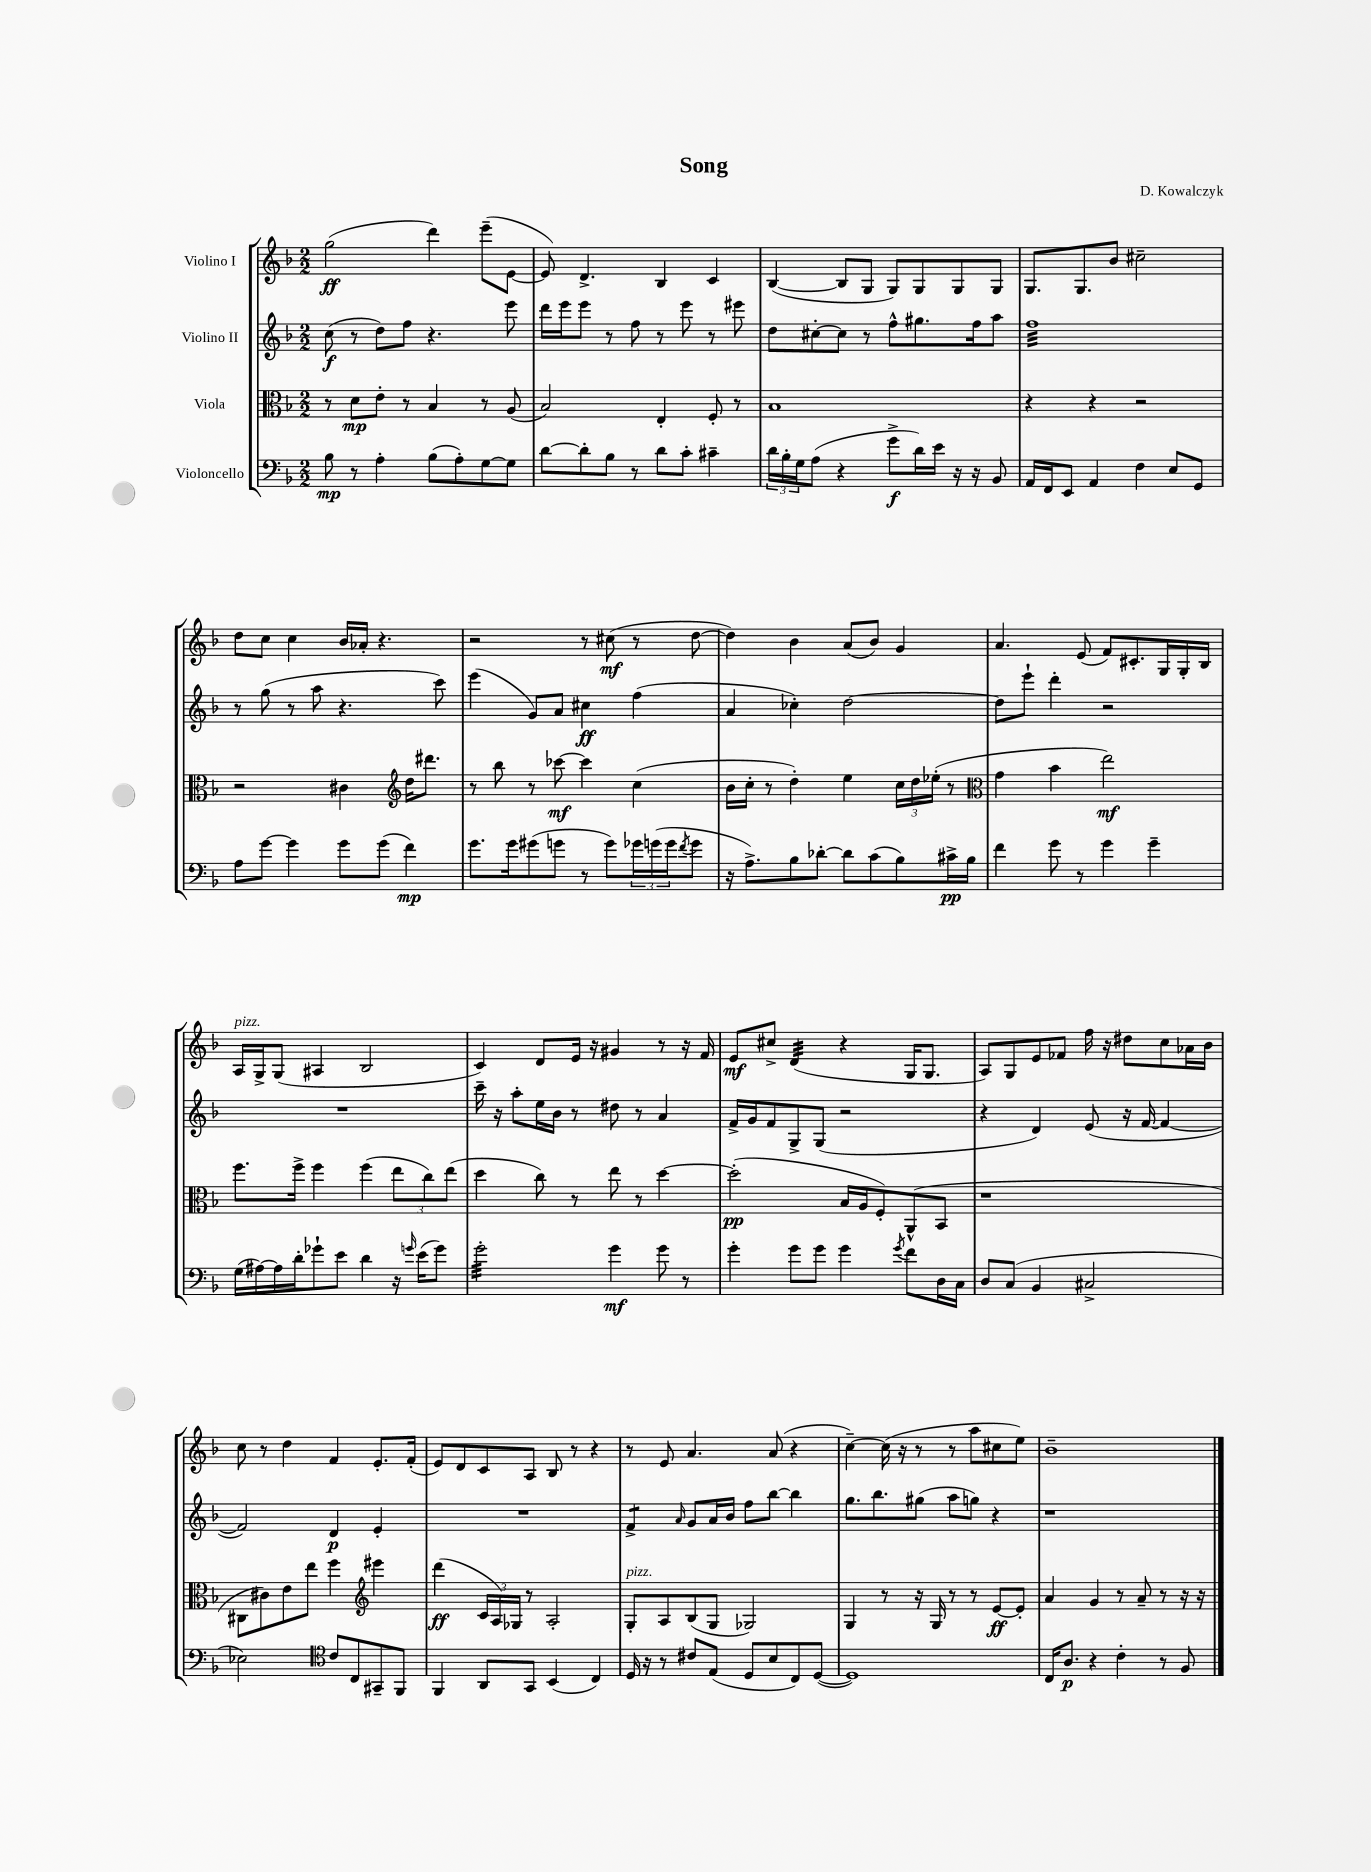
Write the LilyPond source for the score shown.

\header { title = "Song" composer = "D. Kowalczyk" }
<<
\new StaffGroup <<
\new Staff = "s0" \with { instrumentName = "Violino I" } {
    \clef treble \key f \major \numericTimeSignature \time 2/2
    g''2\ff( d'''4) e'''8--( e'8~ |
    e'8) d'4.-> bes4 c'4 |
    bes4~( bes8 g8 g8) g8 g8 g8 |
    g8. g8. bes'8 cis''2-- |
    d''8 c''8 c''4 bes'16 aes'16-. r4. |
    r2 r8 cis''8\mf( r8 d''8~ |
    d''4) bes'4 a'8( bes'8) g'4 |
    a'4. e'8( f'8) cis'8.-. g16 g16-. bes16 |
    a16^\markup { \italic "pizz." } g16-> g8( ais4 bes2 |
    c'4) d'8 e'16 r16 gis'4 r8 r16 f'16 |
    e'8\mf cis''8-> d'4:32( r4 g16 g8. |
    a8) g8 e'8 fes'8 f''16 r16 dis''8 c''8 aes'16 bes'16 |
    c''8 r8 d''4 f'4 e'8.-. f'16-.( |
    e'8) d'8 c'8 a8 bes8 r8 r4 |
    r8 e'8 a'4. a'8( r4 |
    c''4~--) c''16( r16 r8 r8 a''8 cis''8 e''8) |
    bes'1-- \bar "|." |
}
\new Staff = "s1" \with { instrumentName = "Violino II" } {
    \clef treble \key f \major \numericTimeSignature \time 2/2
    c''8\f( r8 d''8) f''8 r4. e'''8 |
    d'''16 e'''16 e'''8 r8 f''8 r8 e'''8 r8 eis'''8 |
    d''8 cis''8~-. cis''8 r8 f''8-^ gis''8. f''16 a''8 |
    f''1:32 |
    r8 g''8( r8 a''8 r4. c'''8) |
    e'''4( g'8) a'8 cis''4\ff f''4( |
    a'4 ces''4-.) d''2~ |
    d''8 e'''8-! d'''4-. r2 |
    R1 |
    c'''16-- r16 a''8-. e''16 bes'16 r8 dis''8 r8 a'4 |
    f'16-> g'16 f'8 g8-> g8( r2 |
    r4 d'4) e'8( r16 f'16~ f'4~ |
    f'2) d'4\p e'4-. |
    R1 |
    f'4:8-> \grace { a'16 } g'8 a'16 bes'16 f''8 bes''8~ bes''4 |
    g''8. bes''8. gis''8( a''8 g''8) r4 |
    r1 \bar "|." |
}
\new Staff = "s2" \with { instrumentName = "Viola" } {
    \clef alto \key f \major \numericTimeSignature \time 2/2
    r8 d'8\mp e'8-. r8 bes4 r8 a8( |
    bes2) e4-. f8-. r8 |
    bes1 |
    r4 r4 r2 |
    r2 cis'4 \clef treble d''16 dis'''8. |
    r8 bes''8 r8 ces'''8~\mf ces'''4 c''4( |
    bes'16 c''16-. r8 d''4-.) e''4 \tuplet 3/2 { c''16 d''16 ees''16-.( } r8 |
    \clef alto g'4 bes'4 e''2\mf) |
    f''8. f''16-> f''4 f''4( \tuplet 3/2 { e''8 c''8) e''8( } |
    d''4 c''8) r8 e''8 r8 d''4~ |
    d''2-.\pp( bes16 a16 f8-.) a,8-^( bes,8 |
    r1 |
    cis8 cis'8) e'8 e''8 f''4 \clef treble eis'''4 |
    d'''4\ff( \tuplet 3/2 { c'16 a16) ges16 } r8 a2-. |
    g8-.^\markup { \italic "pizz." } a8 bes8( g8 ges2) |
    g4 r8 r16 g16 r8 r8 e'8~\ff e'8-. |
    a'4 g'4 r8 a'8-- r8 r16 r16 \bar "|." |
}
\new Staff = "s3" \with { instrumentName = "Violoncello" } {
    \clef bass \key f \major \numericTimeSignature \time 2/2
    bes8\mp r8 a4-. bes8( a8-.) g8~ g8 |
    d'8~ d'8-. bes8 r8 d'8 c'8-. cis'4-- |
    \tuplet 3/2 { d'16 bes16-. g16 } a8( r4 g'8->\f d'16) e'16 r16 r16 bes,8 |
    a,16 f,16 e,8 a,4 f4 e8 g,8 |
    a8 g'8~ g'4 g'8 g'8( f'4\mp) |
    g'8. g'16 gis'8( g'8 r8 g'8) \tuplet 3/2 { ges'16 g'16( g'16 } \acciaccatura { f'8 } g'8 |
    r16 a8.->) bes8 des'8~-. des'8 c'8( bes8) cis'16->\pp bes16 |
    f'4 g'8 r8 g'4 g'4-- |
    g16( ais16~) ais16 d'16-. ges'8-! e'8 d'4 r16 \grace { g'16 } e'16( g'8) |
    g'2:32-. g'4\mf g'8 r8 |
    g'4-. g'8 g'8 g'4 \acciaccatura { g'8 } f'8 d16 c16 |
    d8 c8( bes,4 cis2-> |
    ees2) \clef tenor c'8 c8 gis,8-- f,8 |
    f,4 a,8 g,8 bes,4( c4) |
    d16 r16 r8 cis'8 e8( d8 bes8 c8) d8~( |
    d1) |
    c16 a8.\p r4 c'4-. r8 f8 \bar "|." |
}
>>
>>
\layout { \context { \Score \remove "Bar_number_engraver" } }
